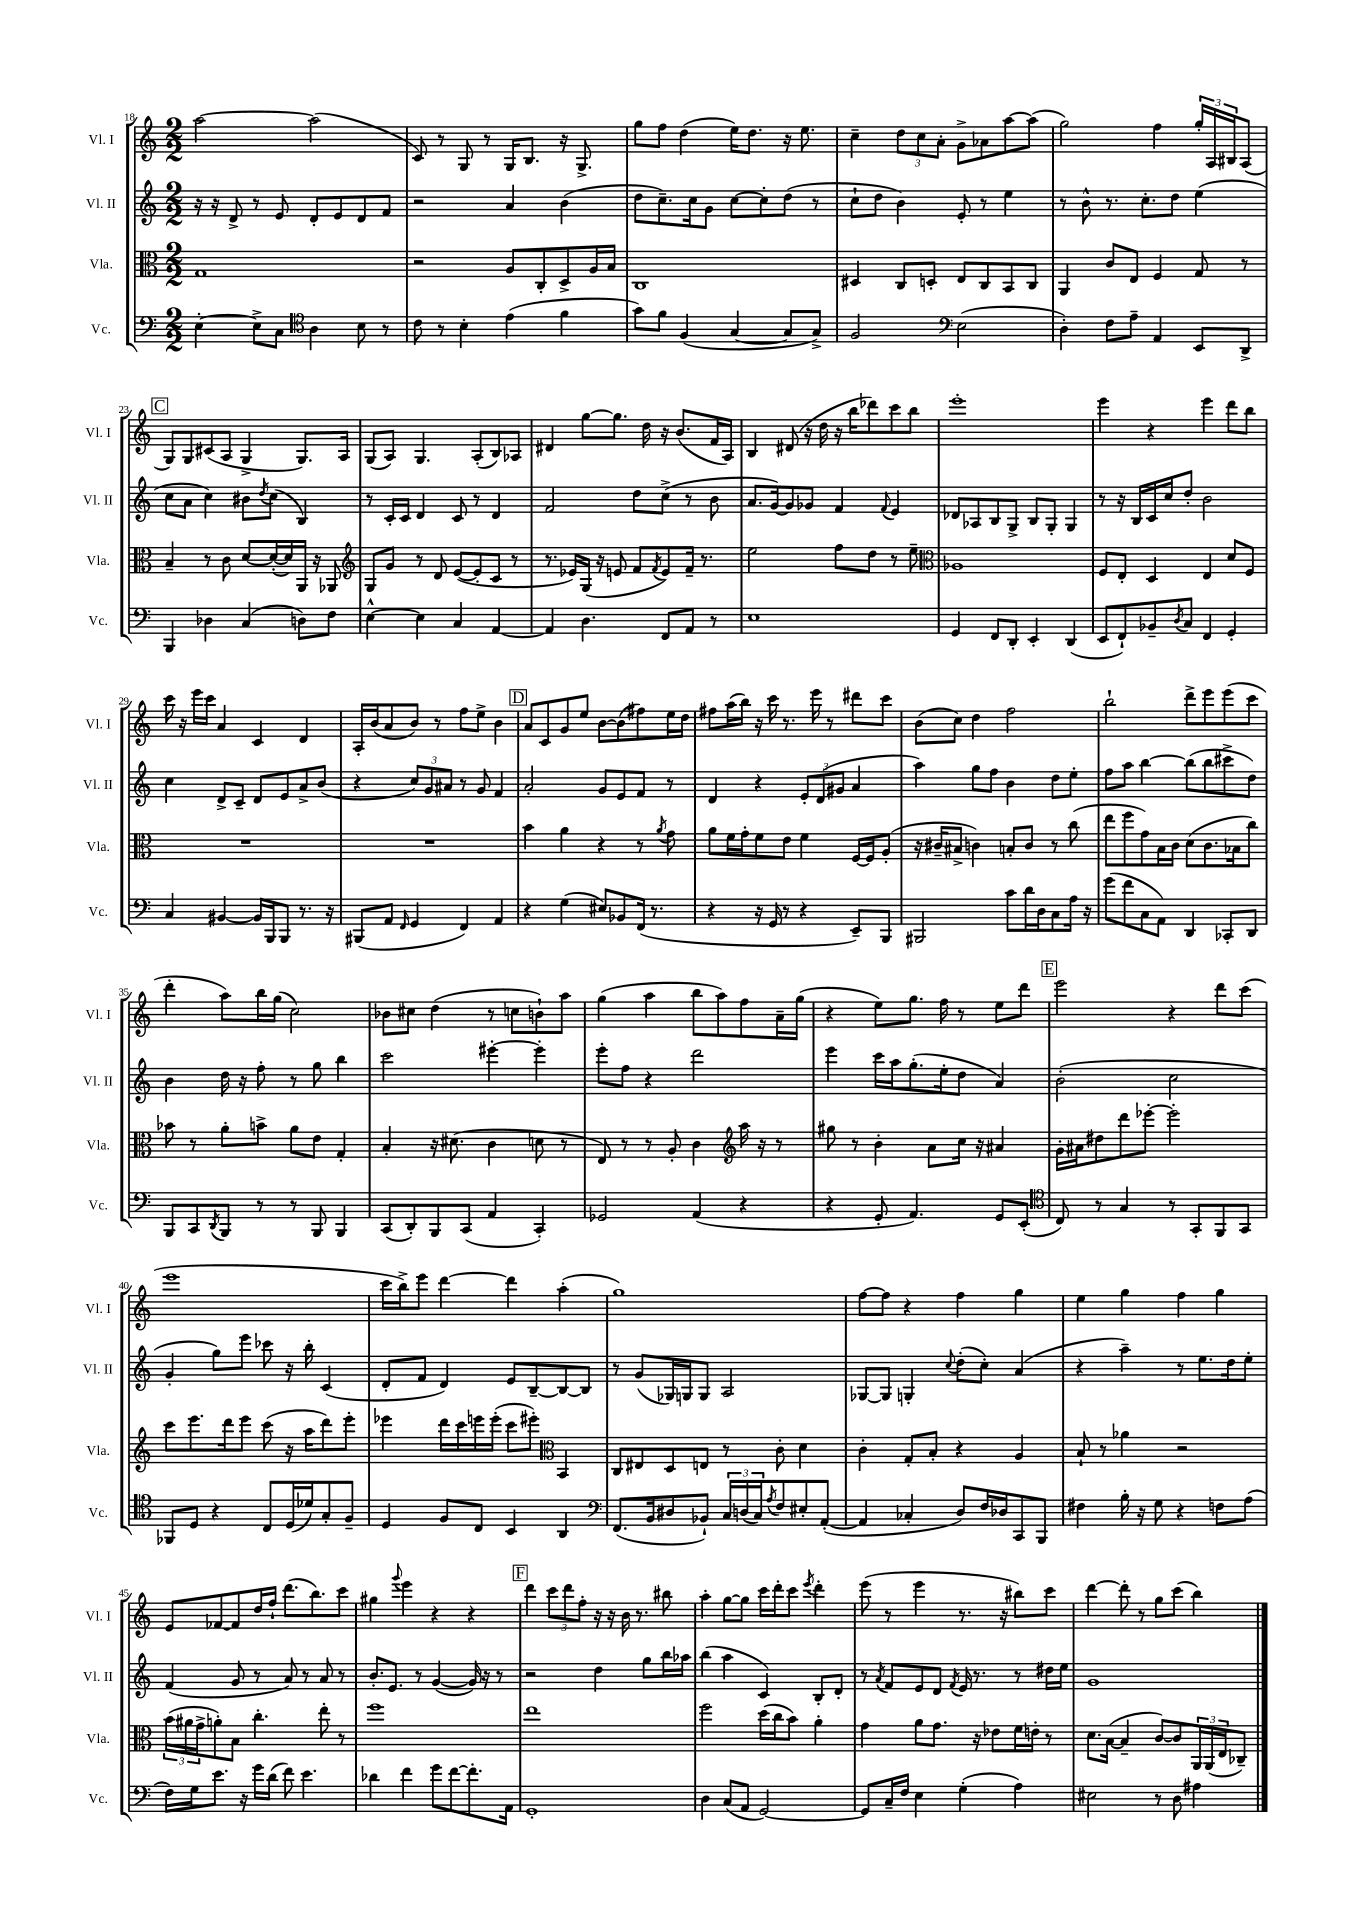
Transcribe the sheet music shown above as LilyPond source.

<<
\new StaffGroup <<
\new Staff = "s0" \with { instrumentName = "Vl. I" shortInstrumentName = "Vl. I" } {
    \clef treble \key c \major \numericTimeSignature \time 2/2
    a''2~ a''2( |
    c'8) r8 g8 r8 g16 b8. r16 g8.-> |
    g''8 f''8 d''4( e''16) d''8. r16 e''8. |
    c''4-- \tuplet 3/2 { d''8 c''8 a'8-. } g'8-> aes'8 a''8~ a''8( |
    g''2) f''4 \tuplet 3/2 { g''16-. a16 bis16 } a8( |
    \mark \markup { \box "C" } g8) g8 cis'8( a8 g4-> g8.) a16 |
    g8( a8) g4. a8-.( b8) aes8 |
    dis'4 g''8~ g''8. d''16 r16 b'8.( f'16 a16) |
    b4 dis'8( r16 d''16 r16 b''16 des'''8) c'''8 b''8 |
    e'''1-. |
    e'''4 r4 e'''4 d'''8 b''8 |
    c'''16 r16 e'''16 c'''16 a'4 c'4 d'4 |
    a16-. b'16( a'8 b'8) r8 f''8 e''8-> b'4 |
    \mark \markup { \box "D" } a'8 c'8 g'8 e''8 b'8~ b'8( fis''8) e''16 d''16 |
    fis''8 a''16( b''16) r16 c'''16 r8. e'''16 r8 dis'''8 c'''8 |
    b'8( c''8) d''4 f''2 |
    b''2-! d'''8-> e'''8 e'''8( c'''8 |
    d'''4-. a''8) b''16 g''16( c''2) |
    bes'8 cis''8 d''4( r8 c''8 b'8-!) a''8 |
    g''4( a''4 b''8 a''8) f''8 a'16-- g''16( |
    r4 e''8) g''8. f''16 r8 e''8 d'''8 |
    \mark \markup { \box "E" } e'''2 r4 d'''8 c'''8( |
    e'''1 |
    c'''16 b''16->) e'''8 d'''4~ d'''4 a''4-.( |
    g''1) |
    f''8~ f''8 r4 f''4 g''4 |
    e''4 g''4 f''4 g''4 |
    e'8 fes'8~ fes'8 d''16 f''16-! d'''8.( b''8.) c'''8 |
    gis''4 \appoggiatura { g'''8 } e'''4 r4 r4 |
    \mark \markup { \box "F" } d'''4 \tuplet 3/2 { c'''8 d'''8 f''8-. } r16 r16 b'16 r8. bis''8 |
    a''4-. g''8~ g''8 c'''16 d'''16-. c'''8 \acciaccatura { e'''8 } d'''4-. |
    e'''8( r8 e'''4 r8. r16 bis''8) c'''8 |
    d'''4~ d'''8-. r8 g''8 c'''8( b''4) \bar "|." |
}
\new Staff = "s1" \with { instrumentName = "Vl. II" shortInstrumentName = "Vl. II" } {
    \clef treble \key c \major \numericTimeSignature \time 2/2
    r16 r16 d'8-> r8 e'8 d'8-. e'8 d'8 f'8 |
    r2 a'4 b'4( |
    d''8 c''8.--) c''16 g'8 c''8~ c''8-. d''8( r8 |
    c''8-! d''8 b'4) e'8-. r8 e''4 |
    r8 b'8-^ r8. c''8.-. d''8 e''4( |
    \mark \markup { \box "C" } c''8 a'8 c''4) bis'8 \acciaccatura { d''8 } c''8( b4) |
    r8 c'16-. c'16 d'4 c'8 r8 d'4 |
    f'2 d''8 c''8->( r8 b'8 |
    a'8. g'16~) g'8 ges'8 f'4 \appoggiatura { f'8 } e'4 |
    des'8 aes8 b8 g8-> b8 g8-. g4 |
    r8 r16 b16 c'16 c''16 d''8-. b'2 |
    c''4 d'8-> c'8-- d'8 e'8 a'8-> b'8( |
    r4 \tuplet 3/2 { c''8) g'8 ais'8 } r8 g'8 f'4 |
    \mark \markup { \box "D" } a'2-. g'8 e'8 f'8 r8 |
    d'4 r4 \tuplet 3/2 { e'8-. d'8( gis'8 } a'4 |
    a''4) g''8 f''8 b'4 d''8 e''8-. |
    f''8 a''8 b''4~ b''8( b''8 cis'''8-> d''8) |
    b'4 d''16 r16 f''8-. r8 g''8 b''4 |
    c'''2 eis'''4~-. eis'''4-. |
    e'''8-. f''8 r4 d'''2 |
    e'''4 c'''16 a''16 g''8.-.( e''16-. d''8 a'4) |
    \mark \markup { \box "E" } b'2-.( c''2 |
    g'4-. g''8) e'''8 ces'''8 r16 b''16-. c'4( |
    d'8-. f'8 d'4) e'8 b8~-- b8~ b8 |
    r8 g'8( ges16) g16 g8 a2 |
    ges8~ ges8 g4-. \appoggiatura { c''8 } d''8-.( c''8-.) a'4( |
    r4 a''4--) r8 e''8. d''16 e''8-. |
    f'4( g'8 r8 a'8) r8 a'8 r8 |
    b'8.-. e'8. r8 g'4~( g'16) r16 r8 |
    \mark \markup { \box "F" } r2 d''4 g''8 b''16 aes''16 |
    b''4( a''4 c'4) b8-. d'8-. |
    r8 \acciaccatura { a'8 } f'8 e'8 d'8 \acciaccatura { f'8 } e'16 r8. r8 dis''16 e''16 |
    g'1 \bar "|." |
}
\new Staff = "s2" \with { instrumentName = "Vla." shortInstrumentName = "Vla." } {
    \clef alto \key c \major \numericTimeSignature \time 2/2
    g1 |
    r2 a8 c8-. d8-> a16 b16 |
    c1 |
    dis4 c8 d8-. e8 c8 b,8 c8 |
    a,4 c'8 e8 f4 g8 r8 |
    \mark \markup { \box "C" } b4-- r8 c'8 d'8~ d'16~-.( d'16) a,16 r16 aes,8 |
    \clef treble g8 g'8 r8 d'8 e'8~( e'8-. c'8 r8 |
    r8. ees'16) g16( r16 e'8 f'8 \acciaccatura { f'8 } e'8) f'16-- r8. |
    e''2 f''8 d''8 r8 e''8-- |
    \clef alto aes1 |
    f8 e8-. d4 e4 d'8 f8 |
    R1 |
    R1 |
    \mark \markup { \box "D" } b'4 a'4 r4 r8 \acciaccatura { a'8 } g'8 |
    a'8 f'16 g'16-. f'8 e'8 f'4 f16~ f16 a8-.( |
    r16 cis'16-- bis8-> c'4) b8-. c'8 r8 c''8( |
    e''8 f''8 g'8) b16 c'16 d'8( c'8. bes16 c''8) |
    bes'8 r8 a'8-. b'8-> a'8 e'8 g4-. |
    b4-. r16 dis'8.( c'4 d'8 r8 |
    e8) r8 r8 a8-. c'4 \clef treble a''16 r16 r8 |
    gis''8 r8 b'4-. a'8 c''16 r16 ais'4 |
    \mark \markup { \box "E" } g'16-. ais'16 dis''8 d'''8 ees'''8~-. ees'''2-. |
    c'''8 e'''8. d'''16 e'''8 c'''8( r16 a''16 d'''8) e'''8-. |
    ees'''4 d'''16 c'''16 e'''16 e'''16-.( c'''8 eis'''8-.) \clef alto b,4 |
    c8 eis8 d8 e8 r8 c'8-. d'4 |
    c'4-. g8-. b8-. r4 a4 |
    b8-! r8 aes'4 r2 |
    \tuplet 3/2 { b'16( ais'16 g'16-> } a'8-.) b8 c''4.-. e''8-. r8 |
    f''1 |
    \mark \markup { \box "F" } e''1 |
    f''2 d''16( c''16 b'8) a'4-. |
    g'4 a'8 g'8. r16 ees'8 f'16 e'16-. r8 |
    d'8. b16~( b4-- c'8~) c'8 \tuplet 3/2 { a,16 a,16( e16 } ces8--) \bar "|." |
}
\new Staff = "s3" \with { instrumentName = "Vc." shortInstrumentName = "Vc." } {
    \clef bass \key c \major \numericTimeSignature \time 2/2
    e4~-. e8-> c8 \clef tenor a4 b8 r8 |
    c'8 r8 b4-. e'4( f'4 |
    g'8) f'8 f4( g4~ g8 g8->) |
    f2 \clef bass e2( |
    d4-.) f8 a8-- a,4 e,8 d,8-> |
    \mark \markup { \box "C" } b,,4 des4 c4( d8) f8 |
    e4~-^ e4 c4 a,4~ |
    a,4 d4. f,8 a,8 r8 |
    e1 |
    g,4 f,8 d,8-. e,4-. d,4( |
    e,8 f,8-!) bes,8-- \acciaccatura { d8 } c8 f,4 g,4-. |
    c4 bis,4~ bis,16 b,,16 b,,8 r8. r16 |
    bis,,8( a,8 \grace { f,16 } g,4 f,4) a,4 |
    \mark \markup { \box "D" } r4 g4( eis8) bes,8 f,16( r8. |
    r4 r16 g,16 r8 r4 e,8--) b,,8 |
    bis,,2 c'8 d'16 d16 c8 a16 r16 |
    g'8( f'8 c8 a,8) d,4 ces,8-. d,8 |
    b,,8 c,8 \acciaccatura { d,8 } b,,8 r8 r8 b,,8 b,,4 |
    c,8( d,8-.) b,,8 c,8( a,4 c,4-.) |
    ges,2 a,4( r4 |
    r4 g,8-. a,4.) g,8 e,8-.( |
    \mark \markup { \box "E" } \clef tenor c8) r8 g4 r8 g,8-. f,8 g,8 |
    fes,8 d8 r4 c8 d16( des'16) g8-. f8-- |
    d4 f8 c8 b,4 a,4 |
    \clef bass f,8.( b,16 dis8 bes,8-!) \tuplet 3/2 { c16 d16( c16) } \acciaccatura { a8 } f8 eis8-. a,8~-.( |
    a,4 ces4-. d8) f16 des16 c,8 b,,8 |
    fis4 b16-. r16 g8 r4 f8 a8( |
    f16) g16 e'8. r16 g'16 d'16( f'8) e'4. |
    des'4 f'4 g'8 f'8~ f'8.-. a,16 |
    \mark \markup { \box "F" } g,1-. |
    d4 c8( a,8 g,2~) |
    g,8 c16-- f16 e4 g4-.( a4) |
    eis2 r8 d8 ais4 \bar "|." |
}
>>
>>
\layout { \context { \Score currentBarNumber = #18 } }
